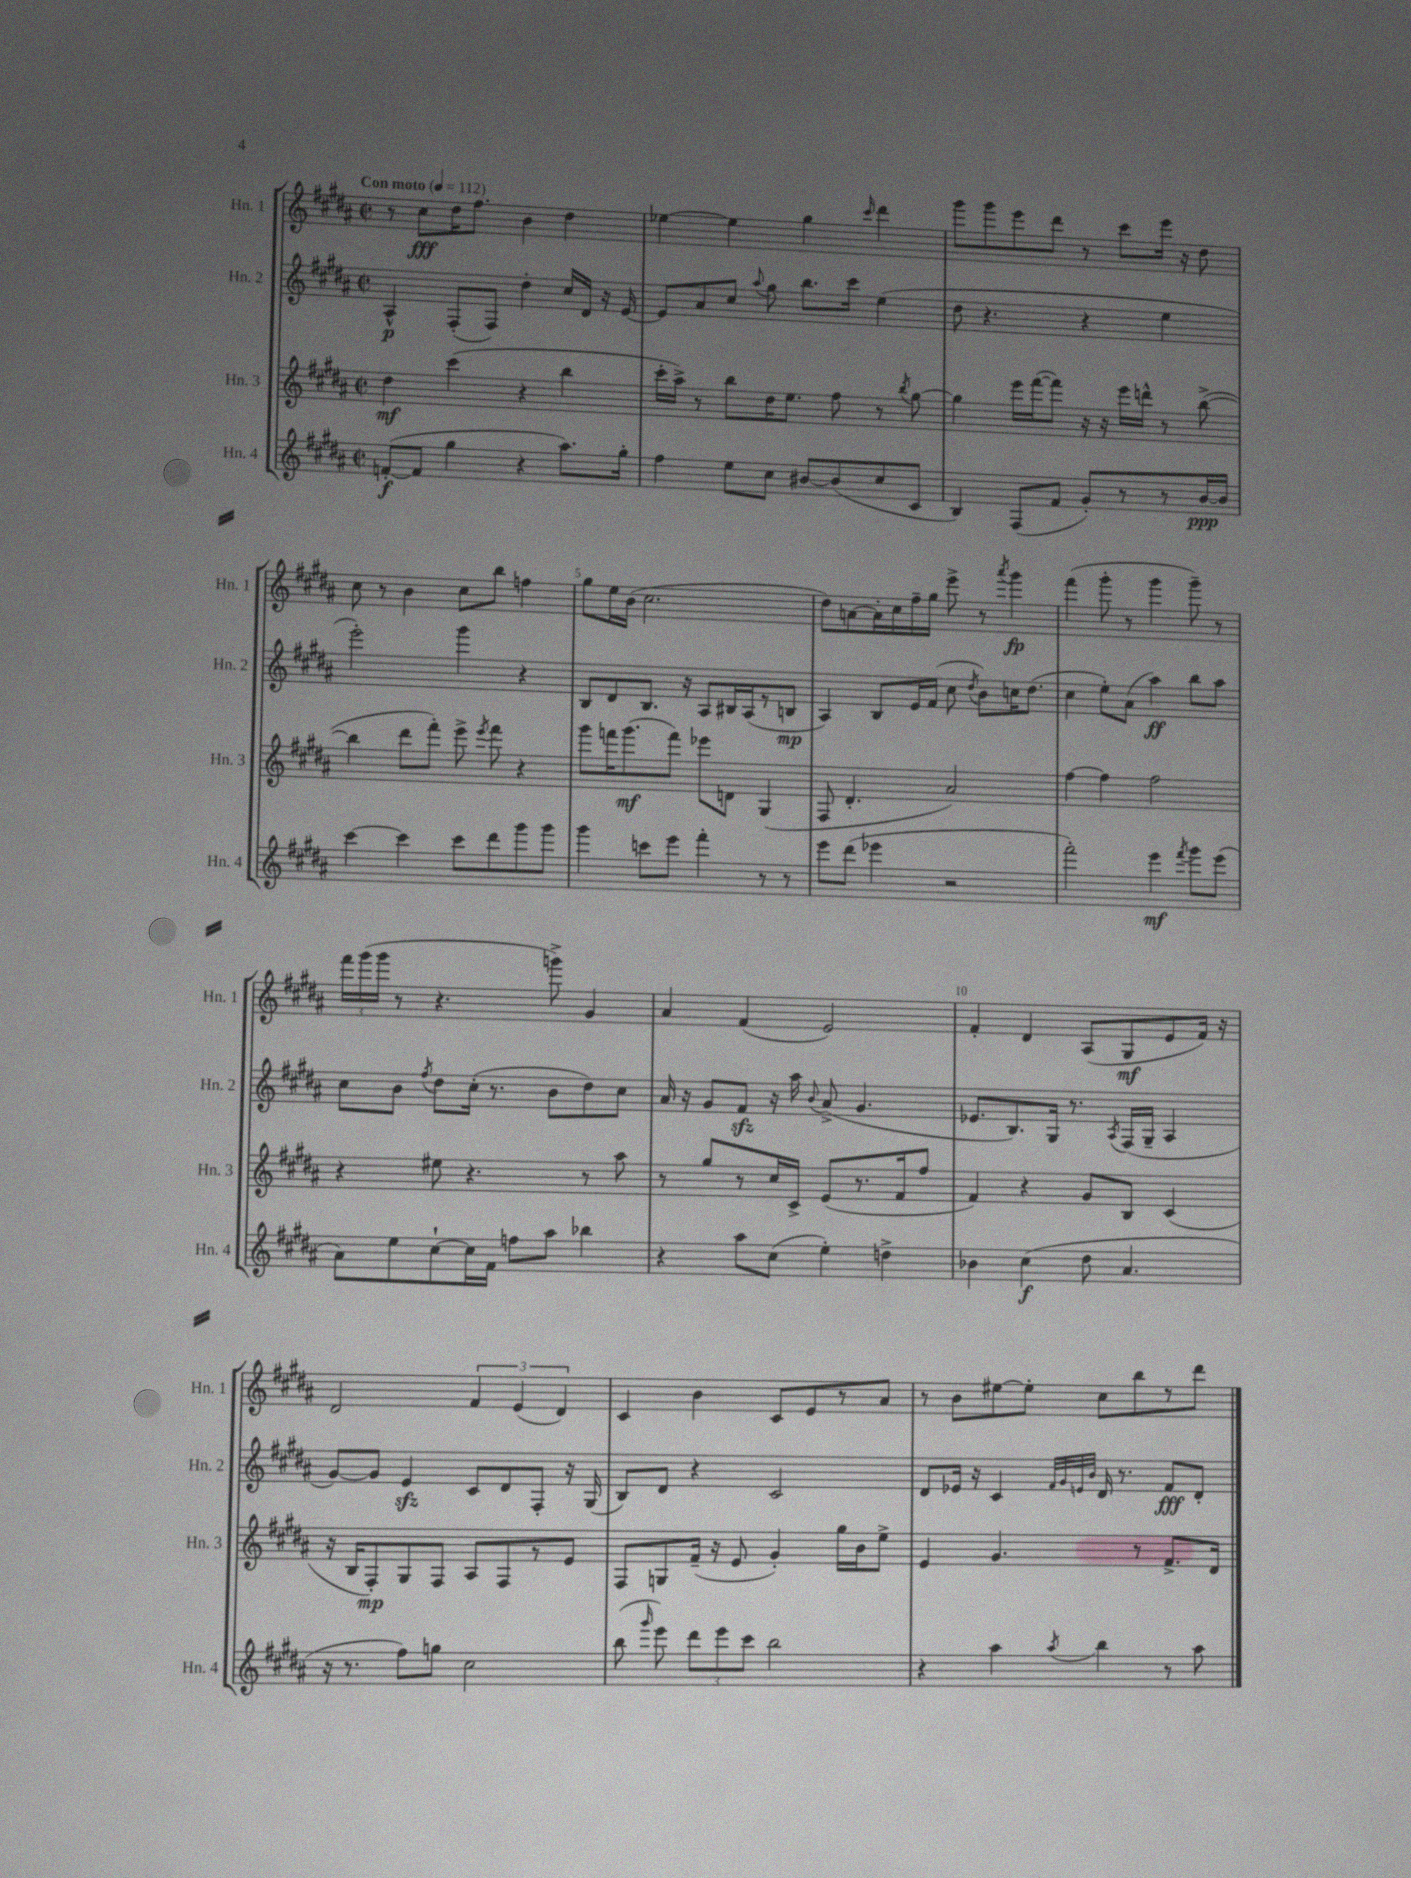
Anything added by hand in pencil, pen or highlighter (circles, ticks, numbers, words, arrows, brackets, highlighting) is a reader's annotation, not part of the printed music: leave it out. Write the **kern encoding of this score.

**kern	**kern	**kern	**kern
*staff4	*staff3	*staff2	*staff1
*clefG2	*clefG2	*clefG2	*clefG2
*k[f#c#g#d#a#]	*k[f#c#g#d#a#]	*k[f#c#g#d#a#]	*k[f#c#g#d#a#]
*M2/2	*M2/2	*M2/2	*M2/2
*met(c|)	*met(c|)	*met(c|)	*met(c|)
*MM112	*MM112	*MM112	*MM112
([8f'/L	4dd#\	4A#^^/	8r
8f/]J	.	.	8cc#\L
4gg#\	(4ccc#\	(8F#'/L	16dd#\K
.	.	.	8.ff#\J
.	.	8F#/J)	.
4r	4r	4dd#'\	4b\
8.aa#\L)	4bb\	16cc#/LL	4dd#\
.	.	16d#/JJ	.
.	.	16r	.
16gg#'\Jk	.	[16e/	.
=	=	=	=
4ff#\	16ccc#'\LL	8e/]L	[4ee-\
.	16aa#^\JJ)	.	.
.	8r	8a#/	.
8ee\L	8bb\L	8cc#/J	4ee-\]
.	.	8qqaa#/	.
8cc#\J	16dd#\K	8gg#\	.
.	8.ee\J	.	.
[8b#/L	.	8.bb\L	4gg#\
(8b#/]	8ff#\	.	.
.	.	16ccc#\Jk	.
.	.	.	16qqccc#/
8cc#/	8r	(4ee\	4ddd#\
.	8qbb/	.	.
8c#/J	[8gg#\	.	.
=	=	=	=
4B/)	4gg#\]	8dd#\	8ggg#\L
.	.	4.r	8ggg#\
(8F#/L	16eee\LL	.	8eee\
.	([16fff#\J	.	.
8f#/J	8fff#\]J)	.	8ddd#\J
8g#'/L)	16r	4r	8r
.	16r	.	.
8r	16eee\LL	.	8ccc#\L
.	16ddd^^\JJ	.	.
8r	8r	4ee\	16eee\Jk
.	.	.	16r
[16b/L	([8bb^\	.	8dd#\
16b/]JJ	.	.	.
=	=	=	=
[4ccc#\	4bb\]	2eee'\)	8cc#\
.	.	.	8r
4ccc#\]	8ddd#\L	.	4b\
.	8fff#'\J)	.	.
8ccc#\L	8eee^\	4ggg#\	8cc#\L
.	8qeee/	.	.
8ddd#\	8fff#\	.	8bb\J
8ggg#\	4r	4r	4ff\
8ggg#\J	.	.	.
=	=	=	=
4ggg#\	8ggg#\L	8B/L	8gg#\L
.	16fff\K	8d#/	16ee\L
.	(8.ggg#\	.	(16b\JJ
8ccc\L	.	8.B/J	2.cc#\
8eee\J	8fff\J)	.	.
.	.	16r	.
4fff#'\	8eee-\L	8A#/L	.
.	8d\J	16B#/L	.
.	.	(16A#/J	.
8r	(4G#/	8r	.
8r	.	8B/J	.
=	=	=	=
8eee\L	8F#/	4A#/)	8dd#\L)
(8ddd#\J	4.d#'/	.	[8a\
4eee-\	.	8B/L	16a'\]L
.	.	.	16cc#\
.	.	16e/L	16ff#~\
.	.	(16f#/JJ	16gg#\JJ
2r	2a#/)	8cc#\	8eee^\
.	.	8qdd#/	.
.	.	8b\L)	8r
.	.	.	8qaaa#/
.	.	16cc\K	4ggg#\
.	.	(8.dd#\J	.
=	=	=	=
2fff#'\)	[4ff#\	4cc#\	(4fff#\
.	4ff#\]	8ee'\L)	8ggg#'\
.	.	(8a#\J	8r
4eee\	2ff#\	4aa#\)	4ggg#\
8qfff#/	.	.	.
8ggg#\L	.	8bb\L	8ggg#~\)
(8eee\J	.	8aa#\J	8r
=	=	=	=
8a#\L)	4r	8cc#\L	24fff#\LL
.	.	.	(24ggg#\
.	.	.	24ggg#\JJ
8ee\	.	8b\J	8r
.	.	8qff#/	.
[8cc#`\	8ee#\	8dd#\L	4.r
16cc#\]L	4.r	(16cc#'\Jk	.
16f#\JJ	.	8.r	.
8ff\L	.	.	.
8aa#\J	.	8b\L	8ggg^\)
4bb-\	8r	8dd#\)	4g#/
.	8aa#\	8cc#\J	.
=	=	=	=
4r	8r	16a#/	4a#/
.	.	16r	.
.	8gg#/L	8g#/L	.
8aa#\L	8r	8f#/J	(4f#/
(8cc#\J	16cc#/L	16r	.
.	16c#^/JJ	16aa#\	.
.	.	8qqb/	.
4ee'\)	(8e/L	(8a#^/	2e/)
.	8.r	4.g#/	.
4dd^\	.	.	.
.	16f#/k	.	.
.	8ff#/J	.	.
=	=	=	=
4b-\	4f#/)	8.e-/L	4f#'/
.	.	8.B/)	.
(4cc#\	4r	.	4d#/
.	.	16G#/Jk	.
.	.	8.r	.
8dd#\	8g#/L	.	(8A#/L
.	.	8qA#/	.
4.a#/	8B/J	(16F#/LL	8G#/
.	.	16G#~/JJ	.
.	(4c#/	4A#/	8e/
.	.	.	16f#/Jk)
.	.	.	16r
=	=	=	=
16r	16r	[8g#/L)	2d#/
8.r	16B/LK	.	.
.	8F#'/)	8g#/]J	.
8ff#\L)	8G#/	4e/	.
8gg\J	8F#/J	.	.
2cc#\	8A#/L	8c#/L	6f#/
.	8F#/	8d#/	.
.	.	.	(6e/
.	8r	8F#'/J	.
.	.	.	6d#/)
.	8e/J	16r	.
.	.	(16G#/	.
=	=	=	=
(8bb\	8F#/L	8B/L)	4c#/
16qqggg#/	.	.	.
8eee\)	8G/	8d#/J	.
12ddd#\L	(16f#~/Jk	4r	4b\
.	16r	.	.
12eee\	.	.	.
.	8e/	.	.
12ccc#\J	.	.	.
2bb\	4g#'/)	2c#/	8c#/L
.	.	.	8e/
.	16gg#\LL	.	8r
.	16b\J	.	.
.	8ee^\J	.	8a#/J
=	=	=	=
4r	4e/	8d#/L	8r
.	.	16e-/Jk	8b\L
.	.	16r	.
4aa#\	4.g#/	4c#/	[8ee#\
.	.	.	8ee#'\]J
.	.	32qqf#/LLL	.
.	.	32qqg#/	.
.	.	32qqe/	.
8qaa#/	.	32qqb/JJJ	.
4bb\	.	16d#/	8cc#\L
.	.	8.r	.
.	8r	.	8bb\
8r	8.f#^/L	8f#/L	8r
8aa#\	.	8d#'/J	8ddd#\J
.	16d#/Jk	.	.
==	==	==	==
*-	*-	*-	*-
